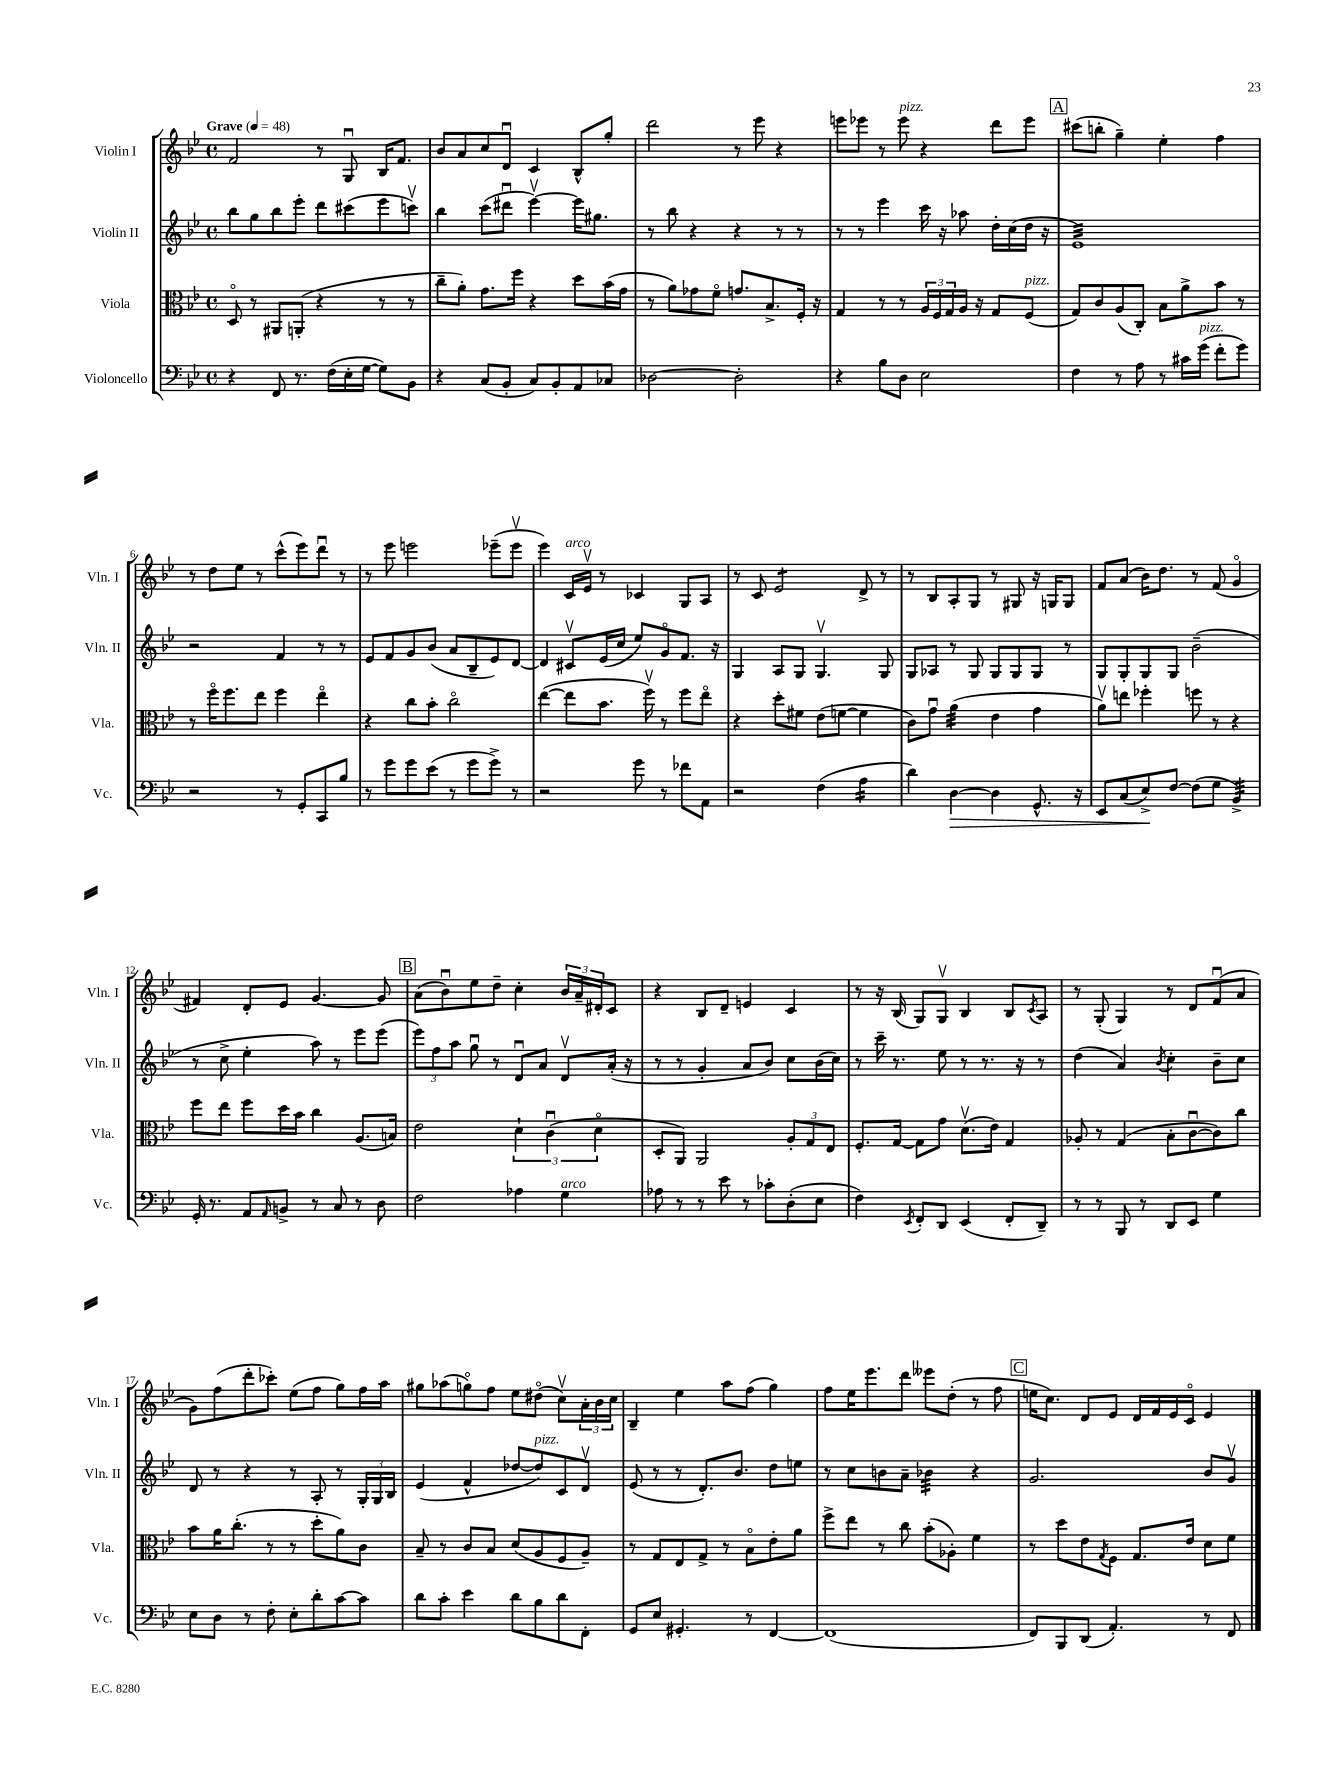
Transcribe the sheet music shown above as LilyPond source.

<<
\new StaffGroup <<
\new Staff = "s0" \with { instrumentName = "Violin I" shortInstrumentName = "Vln. I" } {
    \clef treble \key bes \major \defaultTimeSignature \time 4/4 \tempo "Grave" 4 = 48
    f'2 r8 g8\downbow bes16 f'8. |
    bes'8 a'8 c''8 d'8\downbow c'4 bes8-^ g''8-. |
    d'''2 r8 ees'''8 r4 |
    e'''8 ees'''8 r8 ees'''8^\markup { \italic "pizz." } r4 d'''8 ees'''8 |
    \mark \markup { \box "A" } cis'''8( b''8-. g''4--) ees''4-. f''4 |
    r8 d''8 ees''8 r8 c'''8-^( ees'''8) d'''8\downbow r8 |
    r8 ees'''8 e'''2 ees'''8--( ees'''8\upbow |
    ees'''4) c'16^\markup { \italic "arco" } ees'16\upbow r8 ces'4 g8 a8 |
    r8 c'8 ees'2:8 d'8-> r8 |
    r8 bes8 a8-. g8 r8 gis8 r16 g16 g8 |
    f'8 a'8( bes'16) d''8. r8 f'8( g'4\flageolet |
    fis'4) d'8-. ees'8 g'4.~ g'8 |
    \mark \markup { \box "B" } a'8( bes'8\downbow) ees''8 d''8-- c''4-. \tuplet 3/2 { bes'16 a'16-- dis'16-. } c'8 |
    r4 bes8 d'8-- e'4 c'4 |
    r8 r16 bes16( g8) g8\upbow bes4 bes8 \acciaccatura { c'8 } a8 |
    r8 g8-.( g4) r8 d'8 f'8\downbow( a'8 |
    g'8) f''8( d'''8-. ces'''8-.) ees''8( f''8 g''8) f''16 a''16 |
    gis''8 aes''8( g''8\flageolet) f''8 ees''8 dis''8\flageolet( c''8\upbow) \tuplet 3/2 { a'16-. bes'16 c''16 } |
    bes4-- ees''4 a''8 f''8( g''4) |
    f''8 ees''16 ees'''8. d'''8 eeses'''8 d''8-.( r8 f''8 |
    \mark \markup { \box "C" } e''16 c''8.) d'8 ees'8 d'16 f'16 ees'16 c'16\flageolet ees'4 \bar "|." |
}
\new Staff = "s1" \with { instrumentName = "Violin II" shortInstrumentName = "Vln. II" } {
    \clef treble \key bes \major \defaultTimeSignature \time 4/4
    bes''8 g''8 bes''8 ees'''8-. d'''8 cis'''8( ees'''8 c'''8\upbow) |
    bes''4 c'''8( dis'''8\downbow ees'''4~\upbow) ees'''16 gis''8. |
    r8 bes''8 r4 r4 r8 r8 |
    r8 r8 ees'''4 c'''16 r16 aes''8 d''16-. c''16( d''16 r16 |
    \mark \markup { \box "A" } ees'1:32) |
    r2 f'4 r8 r8 |
    ees'8 f'8 g'8 bes'8( a'8 bes8-- ees'8) d'8~ |
    d'4 cis'8\upbow ees'16( c''16 ees''8) g'8\flageolet f'8. r16 |
    g4 a8 g8 g4.\upbow g8 |
    g8 aes8 r8 g8 g8 g8 g8 r8 |
    g8 g8-. g8 g8 bes'2--( |
    r8 c''8-> ees''4-. a''8) r8 ees'''8 ees'''8( |
    \mark \markup { \box "B" } \tuplet 3/2 { ees'''8) f''8 a''8 } g''8\downbow r8 d'8\downbow a'8 d'8\upbow a'16-.( r16 |
    r8 r8 g'4-. a'8 bes'8) c''8 bes'16( c''16) |
    r8 c'''16-- r8. ees''8 r8 r8. r16 r8 |
    d''4( a'4) \acciaccatura { bes'8 } c''4-. bes'8-- c''8 |
    d'8 r8 r4 r8 a8-. r8 \tuplet 3/2 { g16-. g16 bes16 } |
    ees'4( f'4-^ des''8~ des''8^\markup { \italic "pizz." }) c'8 d'8\upbow |
    ees'8( r8 r8 d'8.-.) bes'8. d''8 e''8 |
    r8 c''8 b'8 a'8-- bes'4:32 r4 |
    \mark \markup { \box "C" } g'2. bes'8 g'8\upbow \bar "|." |
}
\new Staff = "s2" \with { instrumentName = "Viola" shortInstrumentName = "Vla." } {
    \clef alto \key bes \major \defaultTimeSignature \time 4/4
    d8\flageolet r8 ais,8 a,8-.( r4 r8 r8 |
    c''8-- a'8-.) g'8. f''16 r4 d''8 bes'16( g'16 |
    r8 a'8) ges'8 f'8\flageolet g'8. bes8.-> f16-. r16 |
    g4 r8 r8 \tuplet 3/2 { a16 f16 g16 } a16 r16 g8 f8^\markup { \italic "pizz." }( |
    \mark \markup { \box "A" } g8) c'8 a8( c8-.) bes8 a'8-> bes'8 r8 |
    r8 f''16\flageolet f''8. ees''8 f''4 ees''4\flageolet |
    r4 c''8 bes'8-. c''2\flageolet |
    ees''4~( ees''8 bes'8. f''16\upbow) r8 f''8 ees''8\flageolet |
    r4 d''8-. fis'8 ees'8( f'8~ f'4 |
    c'8) g'8\downbow a'4:32( ees'4 g'4 |
    a'8\upbow) e''8 fes''4-. f''8 r8 r4 |
    f''8 ees''8 f''8 d''16 bes'16 c''4 a8.( b16) |
    \mark \markup { \box "B" } ees'2 \tuplet 3/2 { d'4-! c'4\downbow( d'4\flageolet } |
    d8-. a,8) a,2 \tuplet 3/2 { a8-. g8 ees8 } |
    f8.-. g16~ g8 g'8 d'8.\upbow( ees'16) g4 |
    aes8-. r8 g4( bes8-. c'8~\downbow c'8) c''8 |
    bes'8 a'16 c''8.-.( r8 r8 d''8-. a'8) c'8 |
    bes8-- r8 c'8 bes8 d'8( a8 f8 a8--) |
    r8 g8 ees8 g8-> r8 bes8\flageolet ees'8-. a'8 |
    f''8-> ees''8 r8 c''8 bes'8-.( aes8-.) f'4 |
    \mark \markup { \box "C" } r8 d''8 ees'8 \acciaccatura { g8 } f8 g8. ees'16 d'8 f'8 \bar "|." |
}
\new Staff = "s3" \with { instrumentName = "Violoncello" shortInstrumentName = "Vc." } {
    \clef bass \key bes \major \defaultTimeSignature \time 4/4
    r4 f,8 r8. f16( ees16-. g16~ g8) bes,8 |
    r4 c8( bes,8-. c8) bes,8-. a,8 ces8 |
    des2~ des2-. |
    r4 bes8 d8 ees2 |
    \mark \markup { \box "A" } f4 r8 a8 r8 cis'16 g'16^\markup { \italic "pizz." }( f'8-. g'8) |
    r2 r8 g,8-. c,8 bes8 |
    r8 g'8 g'8 ees'8( r8 g'8 g'8->) r8 |
    r2 g'8 r8 fes'8 a,8 |
    r2 f4( a4:16 |
    d'4) d4~\> d4 g,8.-^ r16 |
    ees,8 c8( ees8->\!) f8~ f8( g8 bes,4:32->) |
    g,16-. r8. a,8 \grace { a,16 } b,8-> r8 c8 r8 d8 |
    \mark \markup { \box "B" } f2 aes4 g4^\markup { \italic "arco" } |
    aes8 r8 r8 ees'8 r8 ces'8-. d8-.( ees8 |
    f4) \acciaccatura { ees,8 } f,8-. d,8 ees,4( f,8-. d,8--) |
    r8 r8 bes,,8 r8 d,8 ees,8 g4 |
    ees8 d8 r8 f8-. ees8-. d'8-. c'8~ c'8 |
    d'8 c'8-. ees'4 d'8 bes8 d'8 f,8-. |
    g,8 ees8 gis,4.-. r8 f,4~ |
    f,1( |
    \mark \markup { \box "C" } f,8) bes,,8 d,8( a,4.-.) r8 f,8 \bar "|." |
}
>>
>>
